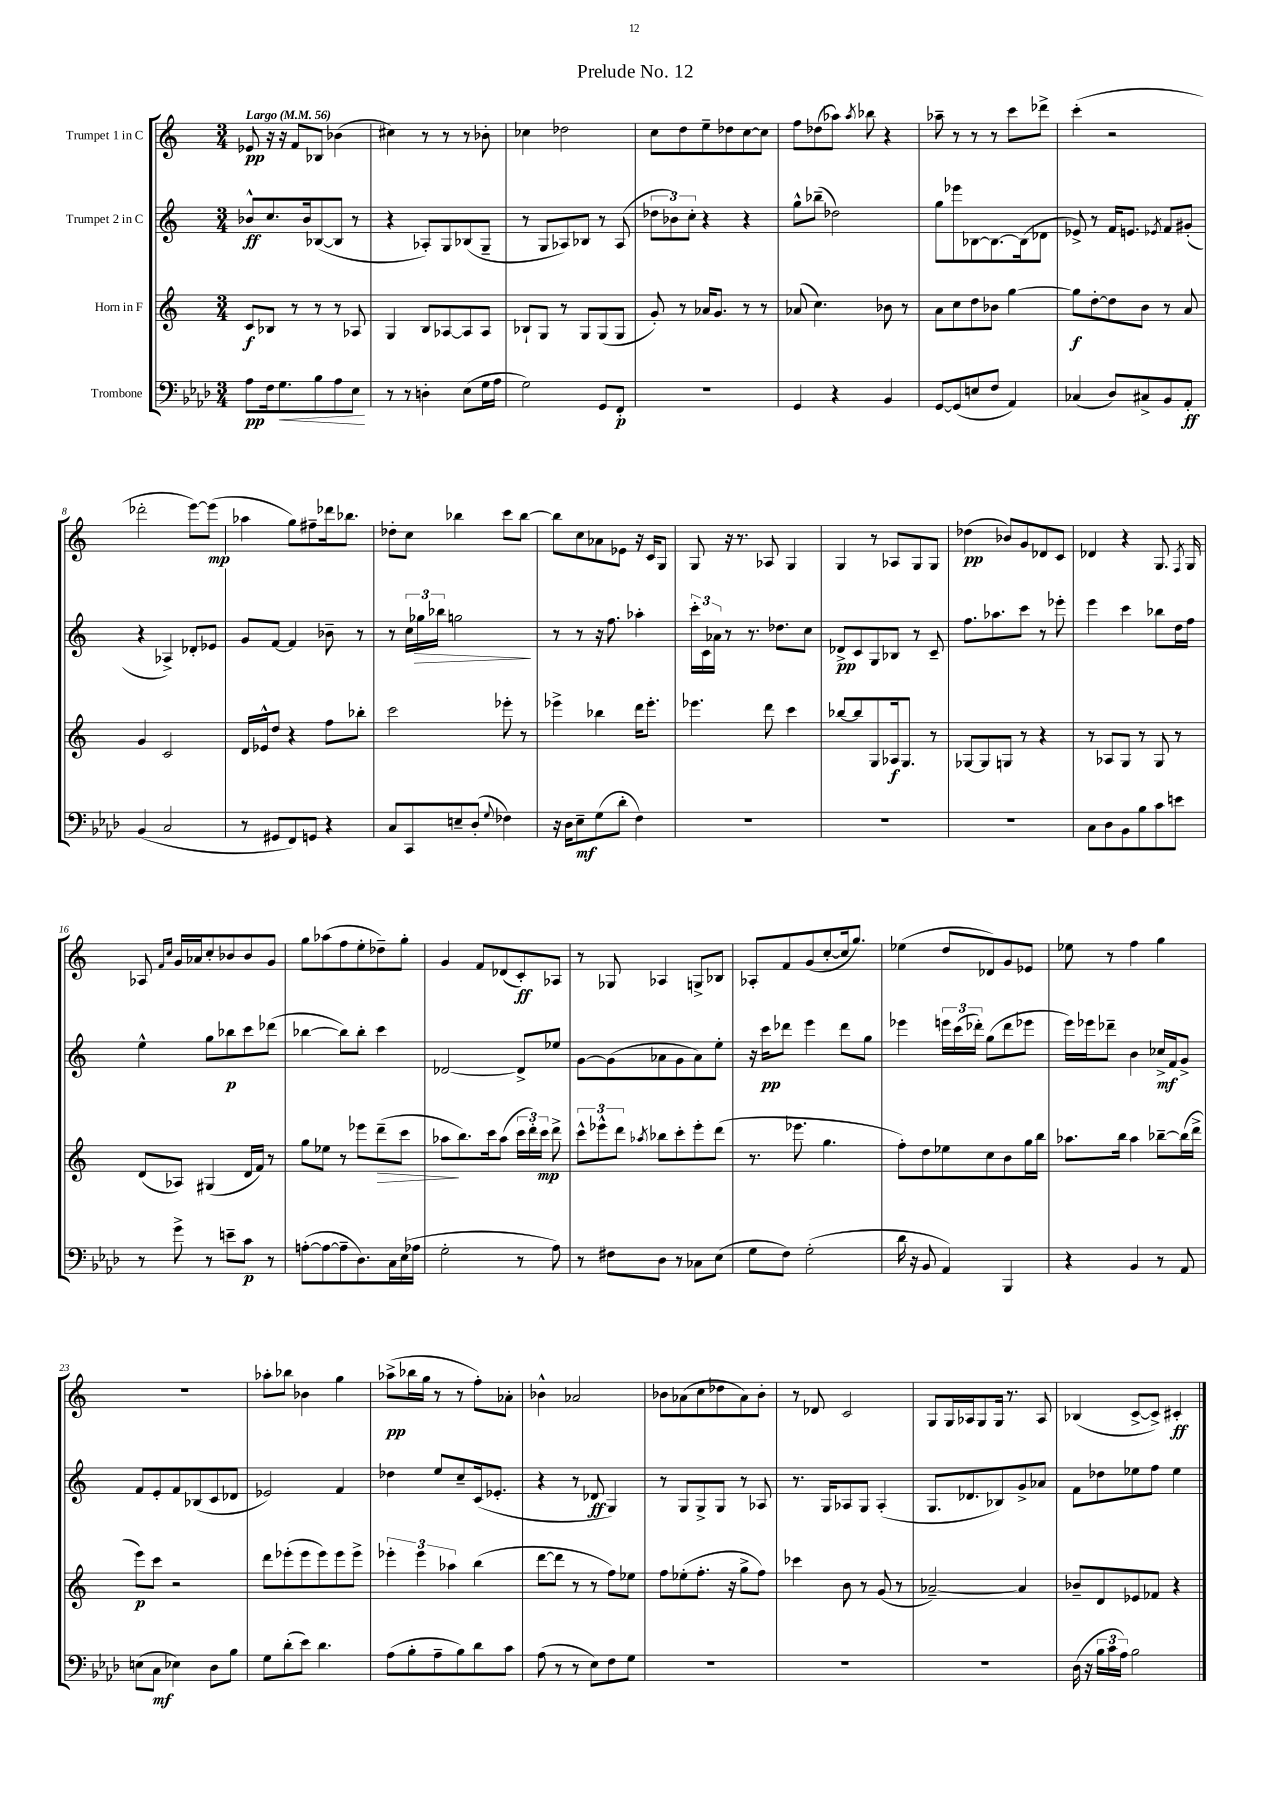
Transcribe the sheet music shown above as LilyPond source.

\header { title = "Prelude No. 12" }
<<
\new StaffGroup <<
\new Staff = "s0" \with { instrumentName = "Trumpet 1 in C" } {
    \clef treble \key c \major \numericTimeSignature \time 3/4 \tempo "Largo" 4 = 56
    \autoBeamOff ees'8\pp r16 r16 f'8[ bes8] bes'4( |
    cis''4) r8 r8 r8 bes'8-. |
    ces''4 des''2 |
    c''8[ d''8 e''8-- des''8 c''8~ c''8] |
    f''8[ des''8( aes''8]) \acciaccatura { aes''8 } bes''8 r4 |
    aes''8-- r8 r8 r8 c'''8[ des'''8]-> |
    c'''4-.( r2 |
    des'''2-. e'''8[~) e'''8]\mp( |
    aes''4 g''8[) fis''8-- des'''16 bes''8.] |
    des''8[-. c''8] bes''4 c'''8[ bes''8]~ |
    bes''8[ c''8 aes'8 ees'8] r16 c'16[ g8] |
    g8 r16 r8. aes8 g4 |
    g4 r8 aes8[ g8 g8] |
    des''4\pp( bes'8[) g'8 des'8 c'8] |
    des'4 r4 g8. \acciaccatura { f8 } g16 |
    aes8 \grace { f'16[ c''16] } g'16[ aes'16 c''8-. bes'8 bes'8 g'8] |
    g''8[ aes''8( f''8 e''8-. des''8--) g''8]-. |
    g'4 f'8[ des'8( c'8-.\ff) aes8] |
    r8 ges8 aes4 g8[-> bes8] |
    aes8[-. f'8 g'8( c''8~-. c''16 g''8.]) |
    ees''4( d''8[ des'8) g'8 ees'8] |
    ees''8 r8 f''4 g''4 |
    R2. |
    aes''8[-. bes''8] bes'4 g''4 |
    aes''8[->\pp( bes''16 g''16] r8 r8 f''8[-.) aes'8]-. |
    bes'4-^ aes'2 |
    bes'8[ aes'8( c''8 des''8 aes'8) bes'8]-. |
    r8 des'8 c'2 |
    g8[ g16 aes16 g8 g16] r8. aes8 |
    bes4( c'8[~-> c'8]->) cis'4-.\ff \bar "|." |
}
\new Staff = "s1" \with { instrumentName = "Trumpet 2 in C" } {
    \clef treble \key c \major \numericTimeSignature \time 3/4
    \autoBeamOff bes'8[-^\ff c''8. bes'16 bes8~( bes8] r8 |
    r4 aes8[-.) g8 bes8( g8]-- |
    r8 g8[ aes8) bes8] r8 aes8( |
    \tuplet 3/2 { des''8[ bes'8) c''8]-. } r4 r4 |
    g''8[-^ bes''8]--( des''2) |
    g''8[ ees'''8 bes8~ bes8.~ bes16( des'8] |
    ees'8->) r8 f'16[ e'8.] \acciaccatura { ees'8 } f'8[ gis'8]-.( |
    r4 aes4->) des'8[-. ees'8] |
    g'8[ f'8]~ f'4 bes'8-- r8 |
    r8 \tuplet 3/2 { c''16[ ges''16\> bes''16] } g''2\! |
    r8 r8 r16 f''8. aes''4-. |
    \tuplet 3/2 { c'''16[-. c'16 aes'16] } r8 r8. des''8.[ c''8] |
    des'8[->\pp c'8 g8 bes8] r8 c'8-- |
    f''8.[ aes''8. c'''8] r8 ees'''8-. |
    e'''4 c'''4 bes''8[ d''16 f''16] |
    e''4-^ g''8[ bes''8\p c'''8 des'''8]( |
    bes''4~ bes''8[) bes''8]-. c'''4 |
    des'2~ des'8[-> ees''8] |
    g'8[~ g'8( aes'8 g'8 aes'8) e''8]-. |
    r16 c'''16[\pp des'''8] e'''4 des'''8[ g''8] |
    ees'''4 \tuplet 3/2 { e'''16[ c'''16( des'''16]-.) } g''8[( des'''8 ees'''8] |
    e'''16[) ees'''16 des'''8]-- b'4 ces''16[->\mf f'16 g'8]-> |
    f'8[ e'8-. f'8 bes8( c'8 des'8] |
    ees'2) f'4 |
    des''4 e''8[ c''8-- c'16( ees'8.]-. |
    r4 r8 des'8\ff g4) |
    r8 g8[ g8-> g8] r8 aes8 |
    r8. g16[ aes8 g8] aes4-.( |
    g8.[ des'8. bes8) g'8-> aes'8] |
    f'8[ des''8 ees''8 f''8] ees''4 \bar "|." |
}
\new Staff = "s2" \with { instrumentName = "Horn in F" } {
    \clef treble \key c \major \numericTimeSignature \time 3/4
    \autoBeamOff c'8[\f bes8] r8 r8 r8 aes8 |
    g4 b8[ aes8~ aes8 aes8] |
    bes8[-! g8] r8 g8[ g8( g8] |
    g'8-.) r8 aes'16[ g'8.] r8 r8 |
    aes'8( c''4.) bes'8 r8 |
    a'8[ c''8 d''8 bes'8] g''4~ |
    g''8[\f d''8~-. d''8 b'8] r8 a'8 |
    g'4 c'2 |
    d'16[ ees'16-^ d''8] r4 f''8[ bes''8]-. |
    c'''2 ees'''8-. r8 |
    ees'''4-> bes''4 d'''16[ ees'''8.]-. |
    ees'''4. d'''8 c'''4 |
    bes''8[~ bes''8 g8 aes16\f g8.] r8 |
    ges8[~ ges8 g8] r8 r4 |
    r8 aes8[ g8] r8 g8 r8 |
    d'8[( aes8]) gis4( d'16[ f'16]) r8 |
    g''8[ ees''8] r8 ees'''8[ d'''8--\>( c'''8] |
    aes''8[\! b''8.) c'''16 aes''8]( \tuplet 3/2 { c'''16[ d'''16-.) c'''16]\mp } d'''8-> |
    \tuplet 3/2 { c'''8[-^ ees'''8-^ d'''8] } \acciaccatura { aes''8 } bes''8[ c'''8-. ees'''8-. d'''8]( |
    r8. ees'''8. g''4. |
    f''8[-.) d''8 ees''8 c''8 b'8 g''16 b''16] |
    aes''8.[ b''16] aes''4 bes''8[~-- bes''16( d'''16]-> |
    e'''8[\p) c'''8] r2 |
    d'''8[ ees'''8-.( ees'''8 ees'''8) ees'''8 ees'''8]-> |
    \tuplet 3/2 { ees'''4-. ees'''4 aes''4 } b''4( |
    d'''8[~ d'''8] r8 r8 f''8[) ees''8] |
    f''8[ ees''8-.( f''8.]-. r16 g''8[-> f''8]) |
    ces'''4 b'8 r8 g'8( r8 |
    aes'2~--) aes'4 |
    bes'8[-- d'8 ees'8 fes'8] r4 \bar "|." |
}
\new Staff = "s3" \with { instrumentName = "Trombone" } {
    \clef bass \key aes \major \numericTimeSignature \time 3/4
    \autoBeamOff aes8[\pp f16 g8.\< bes8 aes8 ees8]\! |
    r8 r8 d4-. ees8[( g16 aes16] |
    g2) g,8[ f,8]-.\p |
    R2. |
    g,4 r4 bes,4 |
    g,8[~ g,8( e8 f8] aes,4) |
    ces4( des8[) cis8-> bes,8 aes,8]-.\ff |
    bes,4( c2 |
    r8 gis,8[ f,8) g,8] r4 |
    c8[ c,8 e8-- des8]-.( \appoggiatura { g8 } fes4) |
    r16 des16[ ees8--\mf g8( des'8]-. f4) |
    R2. |
    R2. |
    R2. |
    c8[ des8 bes,8 bes8 c'8 e'8] |
    r8 g'8-> r8 e'8[-- c'8]\p r8 |
    a8[~-.( a8~ a8-- des8.) c16 ees16( aes16] |
    g2-. r8 aes8) |
    r8 fis8[ des8] r8 ces8[ ees8]( |
    g8[ f8]) g2-.( |
    des'16 r16 bes,8 aes,4) bes,,4 |
    r4 bes,4 r8 aes,8 |
    e8[( c8]\mf ees4) des8[ bes8] |
    g8[ des'8-.( ees'8]) des'4. |
    aes8[( bes8-. aes8-- bes8) des'8 c'8] |
    aes8( r8 r8 ees8[) f8 g8] |
    R2. |
    R2. |
    R2. |
    des16( r16 \tuplet 3/2 { bes16[ c'16 aes16]) } bes2 \bar "|." |
}
>>
>>
